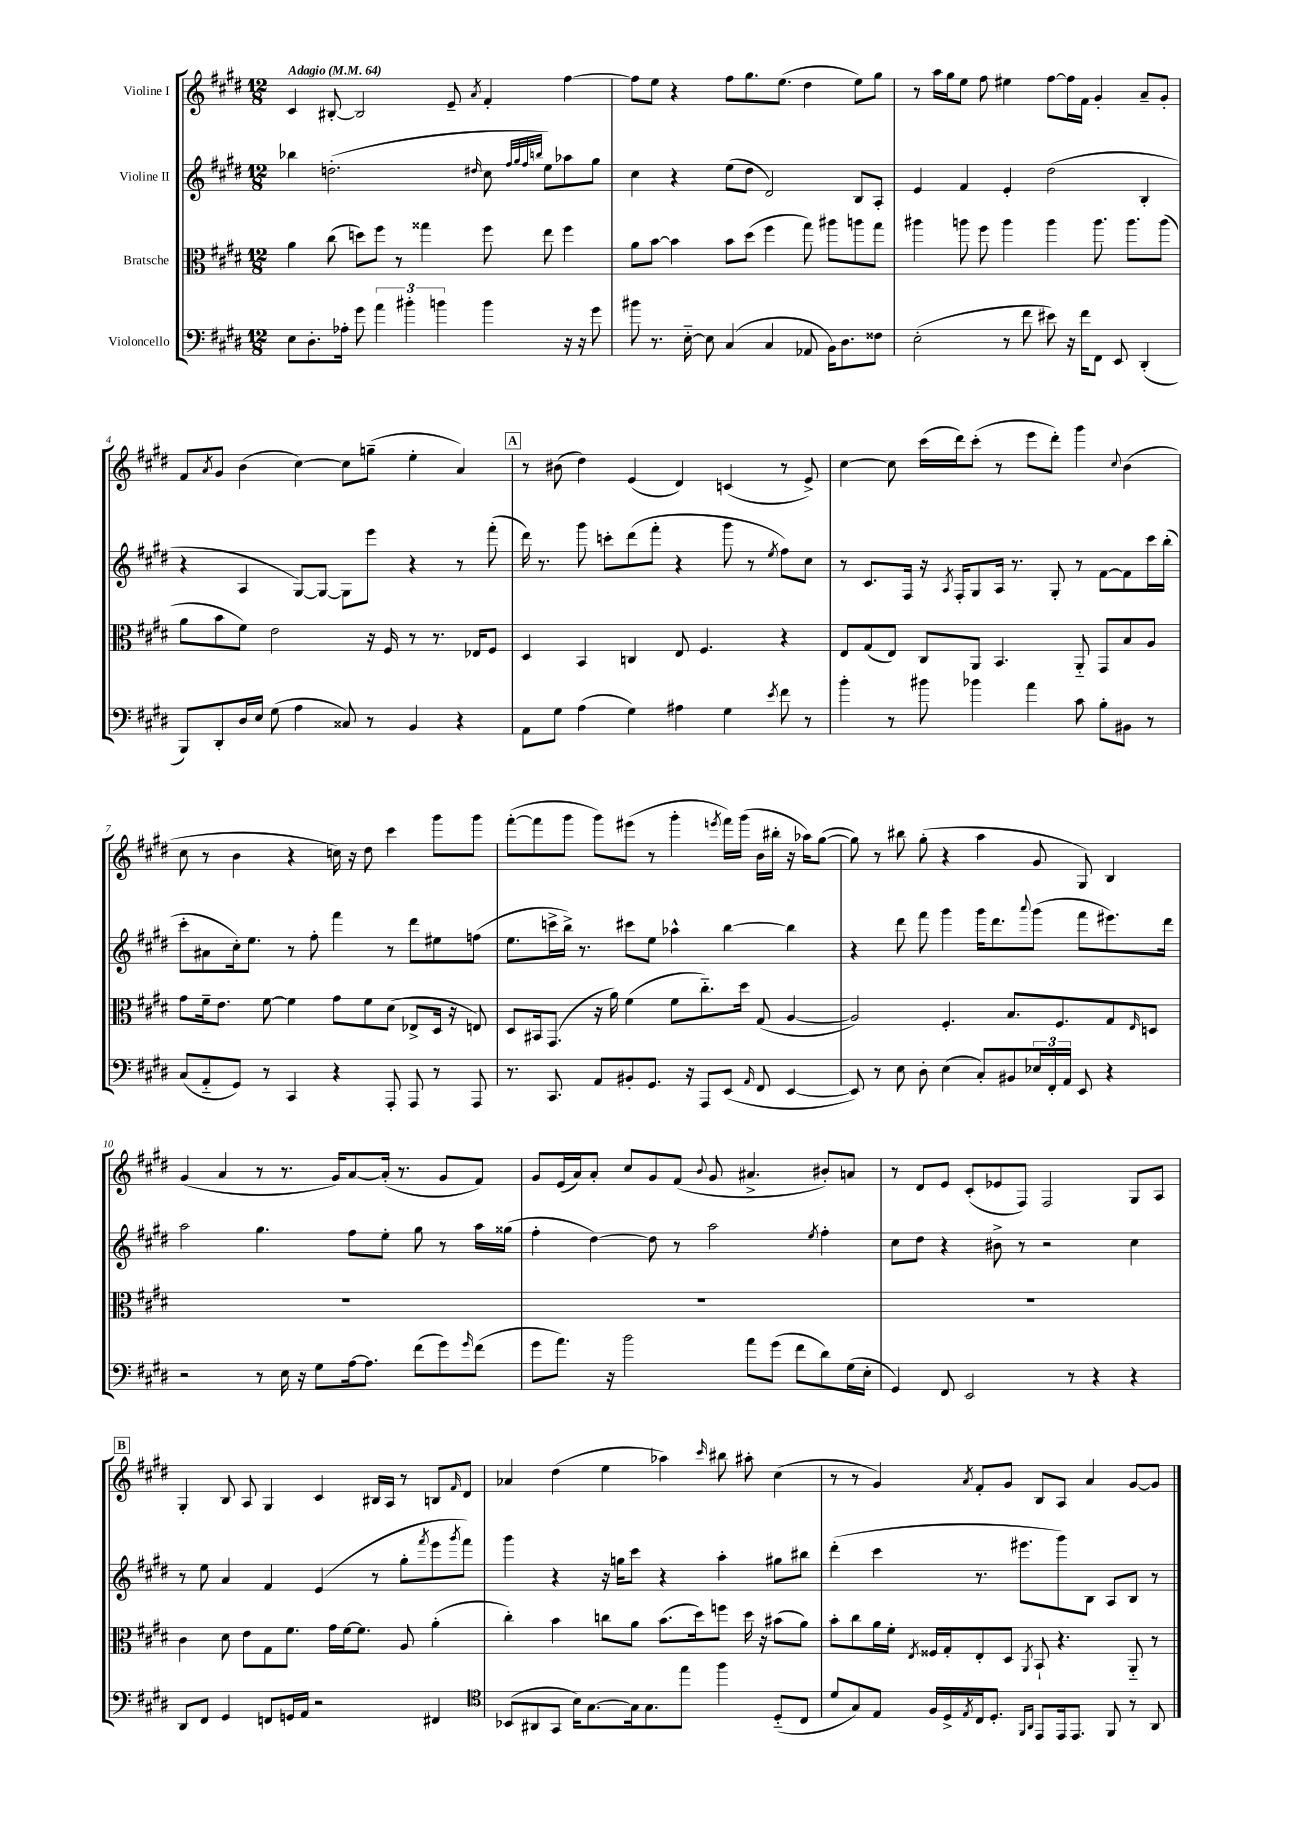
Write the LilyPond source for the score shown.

<<
\new StaffGroup <<
\new Staff = "s0" \with { instrumentName = "Violine I" } {
    \clef treble \key e \major \numericTimeSignature \time 12/8 \tempo "Adagio" 4 = 64
    cis'4 bis8~-. bis2 e'8-- \acciaccatura { a'8 } fis'4-. fis''4~ |
    fis''8 e''8 r4 fis''8 gis''8. e''8.( dis''4 e''8) gis''8 |
    r8 a''16 gis''16 e''8 fis''8 eis''4 fis''8~ fis''16 fis'16 gis'4-. a'8-- gis'8-. |
    fis'8 \acciaccatura { a'8 } gis'8 b'4( cis''4~) cis''8 g''8--( e''4-. a'4) |
    \mark \markup { \box "A" } r8 bis'8( dis''4) e'4( dis'4) c'4( r8 e'8->) |
    cis''4~ cis''8 cis'''16( dis'''16) cis'''8-.( r8 e'''8 dis'''8-.) gis'''4 \appoggiatura { cis''8 } b'4( |
    cis''8 r8 b'4 r4 c''16) r16 dis''8 cis'''4 gis'''8 gis'''8 |
    fis'''8~-.( fis'''8 gis'''8 gis'''8) eis'''8( r8 gis'''4-. \acciaccatura { e'''8 } fis'''16) gis'''16( b'16 bis''16-. r16 aes''16) gis''8~( |
    gis''8) r8 bis''8 gis''8-.( r4 a''4 gis'8 gis8) b4 |
    gis'4( a'4 r8 r8. gis'16) a'8~ a'16-.( r8. gis'8 fis'8) |
    gis'8 e'16( a'16) a'8-. cis''8 gis'8 fis'8( \appoggiatura { b'8 } gis'8 ais'4.-> bis'8-.) a'8 |
    r8 dis'8 e'8 cis'8-.( ees'8 fis8) fis2 gis8 a8 |
    \mark \markup { \box "B" } gis4-. b8 a8 gis4 cis'4 bis16 a16 r8 b8 \grace { fis'16 } dis'8 |
    aes'4 dis''4( e''4 aes''4) \grace { cis'''16 } bis''8 ais''8-. cis''4( |
    r8 r8 gis'4) \acciaccatura { a'8 } fis'8-. gis'8 b8 a8 a'4 gis'8~ gis'8 \bar "|." |
}
\new Staff = "s1" \with { instrumentName = "Violine II" } {
    \clef treble \key e \major \numericTimeSignature \time 12/8
    bes''4 d''2.-.( \grace { dis''16 } cis''8 \grace { fis''32 gis''32 fis''32 b''32 } e''8) aes''8 gis''8 |
    cis''4 r4 e''8( dis''8 dis'2) b8 a8-. |
    e'4 fis'4 e'4-. dis''2( b4-. |
    r4 a4 gis8~) gis8~ gis8 e'''8 r4 r8 fis'''8-.( |
    \mark \markup { \box "A" } dis'''16) r8. gis'''8 c'''8-. dis'''8( fis'''8-. r4 gis'''8 r8 \acciaccatura { e''8 } fis''8) cis''8 |
    r8 cis'8. fis16 r16 \acciaccatura { a8 } fis16-. gis8 a16 r8. gis8-. r8 fis'8~ fis'8 cis'''16 b''16-.( |
    cis'''8-. ais'8 cis''16-.) e''8. r8 fis''8-. fis'''4 r8 dis'''8 eis''8 f''8( |
    e''8. c'''16-> b''16->) r8. cis'''8 e''8 aes''4-^ b''4~ b''4 |
    r4 dis'''8 fis'''8 gis'''4 gis'''16 dis'''8. \appoggiatura { a'''8 } gis'''8( fis'''8 eis'''8.) dis'''16 |
    a''2 gis''4. fis''8 e''8-. gis''8 r8 a''16 gisis''16( |
    fis''4-. dis''4~) dis''8 r8 a''2 \acciaccatura { e''8 } fis''4-. |
    cis''8 dis''8 r4 bis'8-> r8 r2 cis''4 |
    \mark \markup { \box "B" } r8 e''8 a'4 fis'4 e'4( r8 gis''8-. \acciaccatura { fis'''8 } e'''8 \acciaccatura { gis'''8 } fis'''8) |
    gis'''4 r4 r16 g''16 cis'''8 r4 a''4-. gis''8 bis''8 |
    dis'''4-.( cis'''4 r8. eis'''8. gis'''8) b8 a8 b8 r8 \bar "|." |
}
\new Staff = "s2" \with { instrumentName = "Bratsche" } {
    \clef alto \key e \major \numericTimeSignature \time 12/8
    a'4 cis''8( d''8) fis''8 r8 gisis''4 fis''8 e''8 fis''4 |
    a'8 b'8~ b'4 b'8 dis''8( fis''4 gis''8) ais''8 a''8 gis''8 |
    ais''4 a''8 fis''8 a''4 a''4 a''8. a''8. a''8( |
    a'8 b'8 fis'8) e'2 r16 fis16 r8 r8. ees16 fis8 |
    \mark \markup { \box "A" } dis4 b,4 c4 e8 fis4. r4 |
    e8 gis8( e8) cis8 a,8 b,4. a,8-_ gis,8 b8 a8 |
    gis'8 fis'16-- e'8. fis'8~ fis'4 gis'8 fis'8 dis'8( ees8-> dis16 r16 e8) |
    dis8 bis,16 gis,8.( r16 a'16) fis'4( fis'8 cis''8.-_) dis''16 gis8( a4~ |
    a2) fis4.-. b8. fis8. gis8 \grace { e16 } d8 |
    R1. |
    R1. |
    R1. |
    \mark \markup { \box "B" } cis'4 dis'8 e'8 gis8 fis'8. gis'16 fis'16~ fis'8. a8 a'4-.( |
    cis''4-.) b'4 c''8 a'8 b'8.( dis''16) f''8 dis''16 r16 bis'8( a'8) |
    b'8-. cis''8 a'16 fis'16-. \acciaccatura { e8 } fisis16 gis16-. e8-. dis8 \acciaccatura { a,8 } b,8-! r4. a,8-_ r8 \bar "|." |
}
\new Staff = "s3" \with { instrumentName = "Violoncello" } {
    \clef bass \key e \major \numericTimeSignature \time 12/8
    e8 dis8.-. aes16-. gis'8 \tuplet 3/2 { a'4 bis'4-. b'4 } b'4 r16 r16 gis'8 |
    bis'8 r8. e16~-_ e8 cis4( cis4 aes,8 b,16) dis8. fisis8 |
    e2-.( r8 fis'8 eis'8) r16 fis'16 fis,8 e,8 dis,4-.( |
    b,,8) dis,8-. dis16 e16 gis8( a4 cisis8) r8 b,4 r4 |
    \mark \markup { \box "A" } a,8 gis8 a4( gis4) ais4 gis4 \acciaccatura { e'8 } fis'8 r8 |
    b'4-. r8 bis'8 bes'4 a'4 cis'8 b8-. bis,8 r8 |
    cis8( a,8-_ gis,8) r8 cis,4 r4 a,,8-. a,,8 r8 a,,8 |
    r8. cis,8. a,8 bis,8-. gis,8. r16 a,,8 e,8( \grace { a,16 } fis,8 e,4~ |
    e,8) r8 e8 dis8-. e4( cis8-.) bis,8 \tuplet 3/2 { ees16 fis,16-. a,16 } e,8 r4 |
    r2 r8 e16 r16 gis8 a16~ a8. fis'8( gis'8) \grace { gis'16 } fis'8( |
    gis'8 a'8.) r16 b'2 a'8 gis'8( fis'8 dis'8) gis16( e16-. |
    gis,4) fis,8 e,2 r8 r4 r4 |
    \mark \markup { \box "B" } dis,8 fis,8 gis,4 f,8 g,16 a,16 r2 fis,4 |
    \clef tenor bes,8( ais,8 gis,8 b16) gis8.~ gis16 gis8. e''8 fis''4 dis8-_( cis8 |
    dis'8 gis8) e8 fis16 dis16-> \acciaccatura { e8 } cis16 dis8.-. \grace { fis,16 a,16 } e,8 e,16 e,8. fis,8 r8 a,8 \bar "|." |
}
>>
>>
